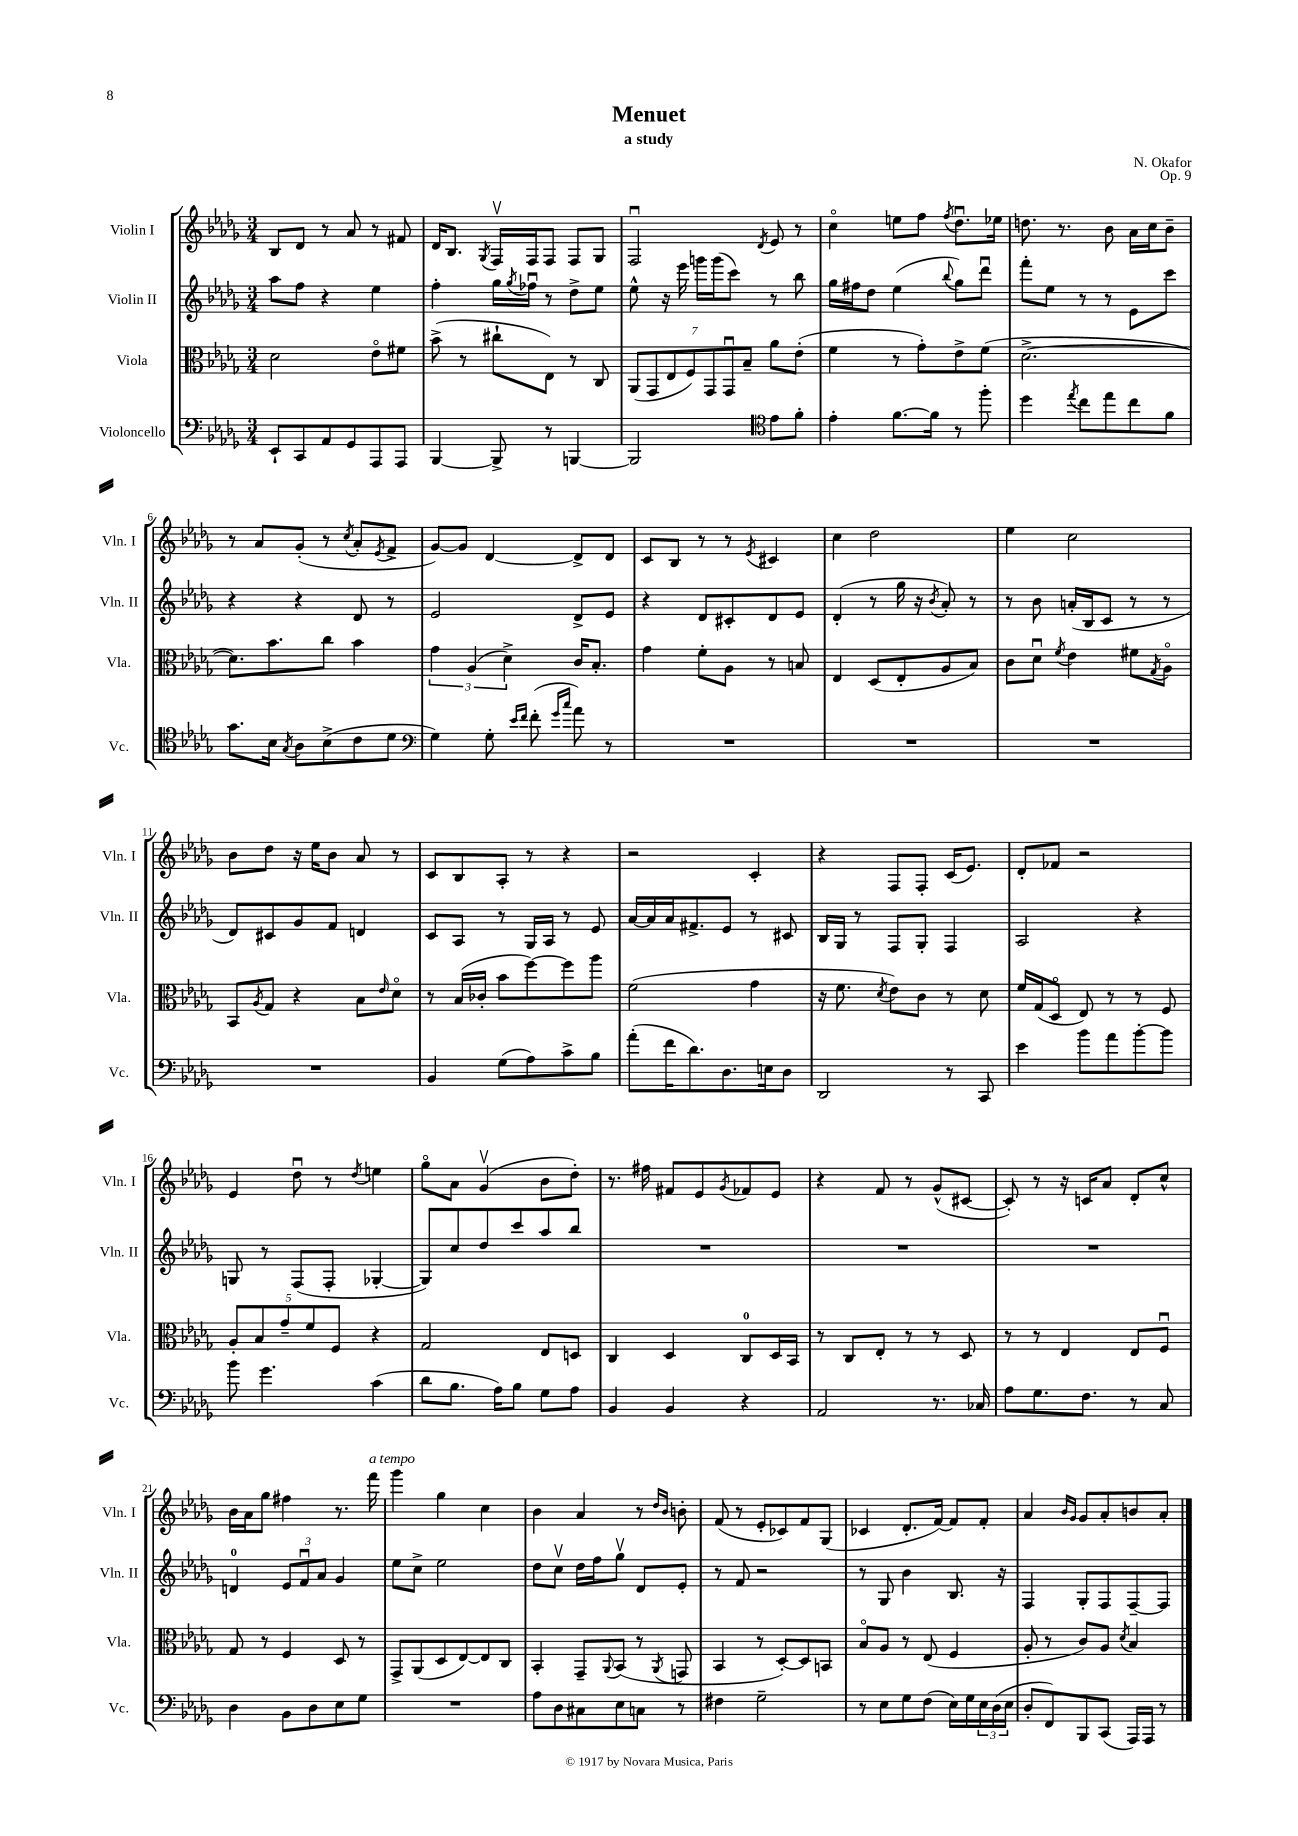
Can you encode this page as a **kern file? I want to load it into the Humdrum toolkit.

**kern	**kern	**kern	**kern
*part4	*part3	*part2	*part1
*staff4	*staff3	*staff2	*staff1
*I"Violoncello	*I"Viola	*I"Violin II	*I"Violin I
*I'Vc.	*I'Vla.	*I'Vln. II	*I'Vln. I
*clefF4	*clefC3	*clefG2	*clefG2
*k[b-e-a-d-g-]	*k[b-e-a-d-g-]	*k[b-e-a-d-g-]	*k[b-e-a-d-g-]
*M3/4	*M3/4	*M3/4	*M3/4
=1	=1	=1	=1
8EE-`/L	2d-\	8aa-\L	8B-/L
8CC/	.	8ff\J	8d-/J
8AA-/	.	4r	8r
8GG-/	.	.	8a-/
8AAA-/	8e-\L	4ee-\	8r
8AAA-/J	8f#X\J	.	8f#X/
=2	=2	=2	=2
[4BBB-/	(8b-^\	4ff'\	16d-/KL
.	.	.	8.B-/J
.	8r	.	.
.	.	.	8qG-/
8BBB-^/]	8cc#X`\L	16gg-\LL	16Fv/LL
.	.	8qgg-/	.
.	.	16ff-Xu\JJ	16F/J
8r	8E-\J)	8r	8F/J
[4BBBn/	8r	8dd-^\L	8F/L
.	8C/	8ee-\J	8G-/J
=3	=3	=3	=3
2BBB/]	(14AA-/L	8ee-^^\	2Fu/
.	14GG-/	.	.
.	.	16r	.
.	14E-/	.	.
.	.	16eee-\	.
.	14F/)	.	.
.	.	16gggn\LL	.
.	14GG-/	.	.
.	.	(16ggg\J	.
.	14GG-u/	.	.
.	.	8ccc\J)	.
.	14B-~/J	.	.
*clefC4	*	*	*
.	.	.	8qd-/
8e-\L	8a-\L	8r	8e-/
8f'\J	(8e-'\J	8bb-\	8r
=4	=4	=4	=4
4e-'\	4f\	16gg-\LL	4cc\
.	.	16ff#X\J	.
.	.	8dd-\J	.
[8.f\L	8r	(4ee-\	8een\L
.	8g-'\L)	.	8ff\J
16f\Jk]	.	.	.
.	.	8qqbb-/	8qff/
8r	8e-^\	8gg-\L)	8.dd-u\L
8ff'\	(8f\J	8ddd-u\J	.
.	.	.	16ee-X\Jk
=5	=5	=5	=5
4dd-\	[2.d-^\	8fff'\L	8.ddn\
.	.	8ee-\J	.
.	.	.	8.r
8qee-/	.	.	.
8cc\L	.	8r	.
8ee-\	.	8r	8b-\
8cc\	.	8e-\L	16a-\LL
.	.	.	16cc\J
8f\J	.	8ccc\J	8b-~\J
!!LO:LB:g=z
=6	=6	=6	=6
8.g-\L	8.d-\L])	4r	8r
.	.	.	8a-/L
16B-\Jk	8.b-\	.	.
8qG-/	.	.	.
8A-\L	.	4r	(8g-'/J
(8B-^\	8cc\J	.	8r
.	.	.	8qcc/
8c\	4b-\	8d-/	8a-'/L
.	.	.	8qe-/
8d-\J	.	8r	8f^/J
=7	=7	=7	=7
*clefF4	*	*	*
4G-\)	6g-\	2e-/	[8g-/L)
.	.	.	8g-/J]
.	(6A-/	.	.
8G-'\	.	.	[4d-/
.	6d-^\)	.	.
16qqe-/LL	.	.	.
16qqf/JJ	.	.	.
(8f'\	.	.	.
16qqg-/LL	.	.	.
16qqcc/JJ	.	.	.
8a-\)	16c/KL	8d-^/L	8d-^/L]
.	8.B-'/J	.	.
8r	.	8e-/J	8d-/J
=8	=8	=8	=8
2.r	4g-\	4r	8c/L
.	.	.	8B-/J
.	8f'\L	8d-/L	8r
.	8A-\J	8c#X'/	8r
.	.	.	8qe-/
.	8r	8d-/	4c#X/
.	8Bn/	8e-/J	.
=9	=9	=9	=9
2.r	4E-/	(4d-'/	4cc\
.	(8D-/L	8r	2dd-\
.	8E-'/	16gg-\	.
.	.	16r	.
.	.	8qb-/	.
.	8A-/	8a-'/)	.
.	8B-/J)	8r	.
=10	=10	=10	=10
2.r	8c\L	8r	4ee-\
.	8d-u\J	8b-\	.
.	8qf/	.	.
.	4e-\	(16an'/LL	2cc\
.	.	16B-/J	.
.	.	8c/J	.
.	8f#X\L	8r	.
.	8qG-/	.	.
.	8A-\J	8r	.
!!LO:LB:g=z
=11	=11	=11	=11
2.r	8BB-/L	8d-/L)	8b-\L
.	8qA-/	.	.
.	8G-/J	8c#X/	8dd-\J
.	4r	8g-/	16r
.	.	.	16ee-\KL
.	.	8f/J	8b-\J
.	8B-\L	4dn/	8a-/
.	16qqe-/	.	.
.	8d-\J	.	8r
=12	=12	=12	=12
4BB-/	8r	8c/L	8c/L
.	(16B-/LL	8A-/J	8B-/
.	16c-X'/JJ	.	.
(8G-\L	8b-\L	8r	8A-'/J
8A-\)	[8ff\)	16G-/LL	8r
.	.	16A-/JJ	.
8c^\	8ff\]	8r	4r
8B-\J	8aa-\J	8e-/	.
=13	=13	=13	=13
(8a-'\L	(2f\	[16a-/LL	2r
.	.	16a-/]	.
16f\K	.	16a-/J	.
8.d-\)	.	8.f#X^/	.
8.D-\	.	8e-/J	.
.	4g-\	8r	4c'/
16En\k	.	.	.
8D-\J	.	8c#X/	.
=14	=14	=14	=14
2DD-/	16r	16B-/LL	4r
.	8.f\	16G-/JJ	.
.	.	8r	.
.	8qd-/	.	.
.	8e-\L)	8F/L	8F/L
.	8c\J	8G-'/J	8F'/J
8r	8r	4F/	(16c/KL
.	.	.	8.e-/J)
8CC/	8d-\	.	.
=15	=15	=15	=15
4e-\	16f/LL	2A-/	8d-'/L
.	(16G-/J	.	.
.	8D-/J	.	8f-X/J
8b-\L	8E-/)	.	2r
8a-\	8r	.	.
[8b-'\	8r	4r	.
8b-\J]	8F/	.	.
!!LO:LB:g=z
=16	=16	=16	=16
8b-\	10A-'/L	8Gn/	4e-/
.	10B-/	.	.
4.g-\	.	8r	.
.	10g-~/	.	.
.	.	(8F/L	8dd-u\
.	10f/	.	.
.	.	8F'/J	8r
.	10F/J	.	.
.	.	.	8qdd-/
(4c\	4r	[4G-X'/	4een\
=17	=17	=17	=17
8d-\L	2G-/	8G-/L])	8gg-\L
8.B-\J	.	8cc/	8a-\J
.	.	8dd-/	(4g-v/
16A-\KL)	.	.	.
8B-\J	.	8ccc/	.
8G-\L	8E-/L	8aa-/	8b-\L
8A-\J	8Dn/J	8bb-/J	8dd-'\J)
=18	=18	=18	=18
4BB-/	4C/	2.r	8.r
.	.	.	16ff#X\
4BB-/	4D-/	.	8f#X/L
.	.	.	8e-/
.	.	.	8qg-/
4r	8C/L	.	8f-X/
.	16D-/L	.	8e-/J
.	16BB-/JJ	.	.
=19	=19	=19	=19
2AA-/	8r	2.r	4r
.	8C/L	.	.
.	8E-'/J	.	8f/
.	8r	.	8r
8.r	8r	.	(8g-^^/L
.	8D-/	.	[8c#X/J
16C-X/	.	.	.
=20	=20	=20	=20
8A-\L	8r	2.r	8c#'/])
8.G-\	8r	.	8r
.	4E-/	.	16r
8.F\J	.	.	16cn/KL
.	.	.	8a-/J
8r	8E-/L	.	8d-'/L
8C/	8Fu/J	.	8cc^^/J
!!LO:LB:g=z
=21	=21	=21	=21
4D-\	8G-/	4dn/	16b-\LL
.	.	.	16a-\J
.	8r	.	8gg-\J
8BB-\L	4F/	12e-/L	4ff#X\
.	.	12fu/	.
8D-\	.	.	.
.	.	12a-/J	.
8E-\	8D-/	4g-/	8.r
8G-\J	8r	.	.
!	!	!	!LO:TX:a:i:t=a tempo
.	.	.	16fff\
=22	=22	=22	=22
2.r	8GG-^/L	8ee-\L	4ggg-\
.	(8AA-/	8cc^\J	.
.	8D-/	2ee-\	4gg-\
.	[8E-/)	.	.
.	8E-/]	.	4cc\
.	8C/J	.	.
=23	=23	=23	=23
8A-\L	4BB-'/	8dd-\L	4b-\
8D-\	.	8ccv\J	.
8C#X\	8GG-~/L	16dd-\LL	4a-/
.	.	16ff\J	.
.	8qqAA-/	.	.
8E-\	(8BB-/J	8gg-v\J	.
8Cn\J	8r	8d-/L	8r
.	.	.	16qqdd-/LL
.	8qAA-/	.	16qqb-/JJ
8r	8GGn/	8e-'/J	8bn'\
=24	=24	=24	=24
4F#X\	4BB-/	8r	(8f/
.	.	8f/	8r
2G-~\	8r	2r	8e-'/L
.	[8D-'/L)	.	8c-X/)
.	8D-/]	.	8f/
.	8BBn/J	.	(8G-/J
=25	=25	=25	=25
8r	8B-/L	8r	4c-X/
8E-\L	8A-/J	8G-/	.
8G-\	8r	4b-\	8.d-'/L
(8F\J	(8E-/	.	.
.	.	.	[16f/Jk)
16E-\LL)	4F/	8.B-/	8f/L]
16G-\	.	.	.
24E-\	.	.	8f'/J
(24D-\	.	.	.
.	.	16r	.
24E-\JJ	.	.	.
=26	=26	=26	=26
8D-'/L	8A-'/	4F/	4a-/
8FF/)	8r	.	.
.	.	.	16qqb-/LL
.	.	.	16qqg-/JJ
8BBB-/	8c/L)	8G-'/L	8g-/L
(8CC/J	8A-/J	8F/	8a-'/
.	8qd-/	.	.
16AAA-/LL)	4B-/	[8F~/	8bn/
16AAA-/JJ	.	.	.
8r	.	8F/J]	8a-'/J
==	==	==	==
*-	*-	*-	*-
